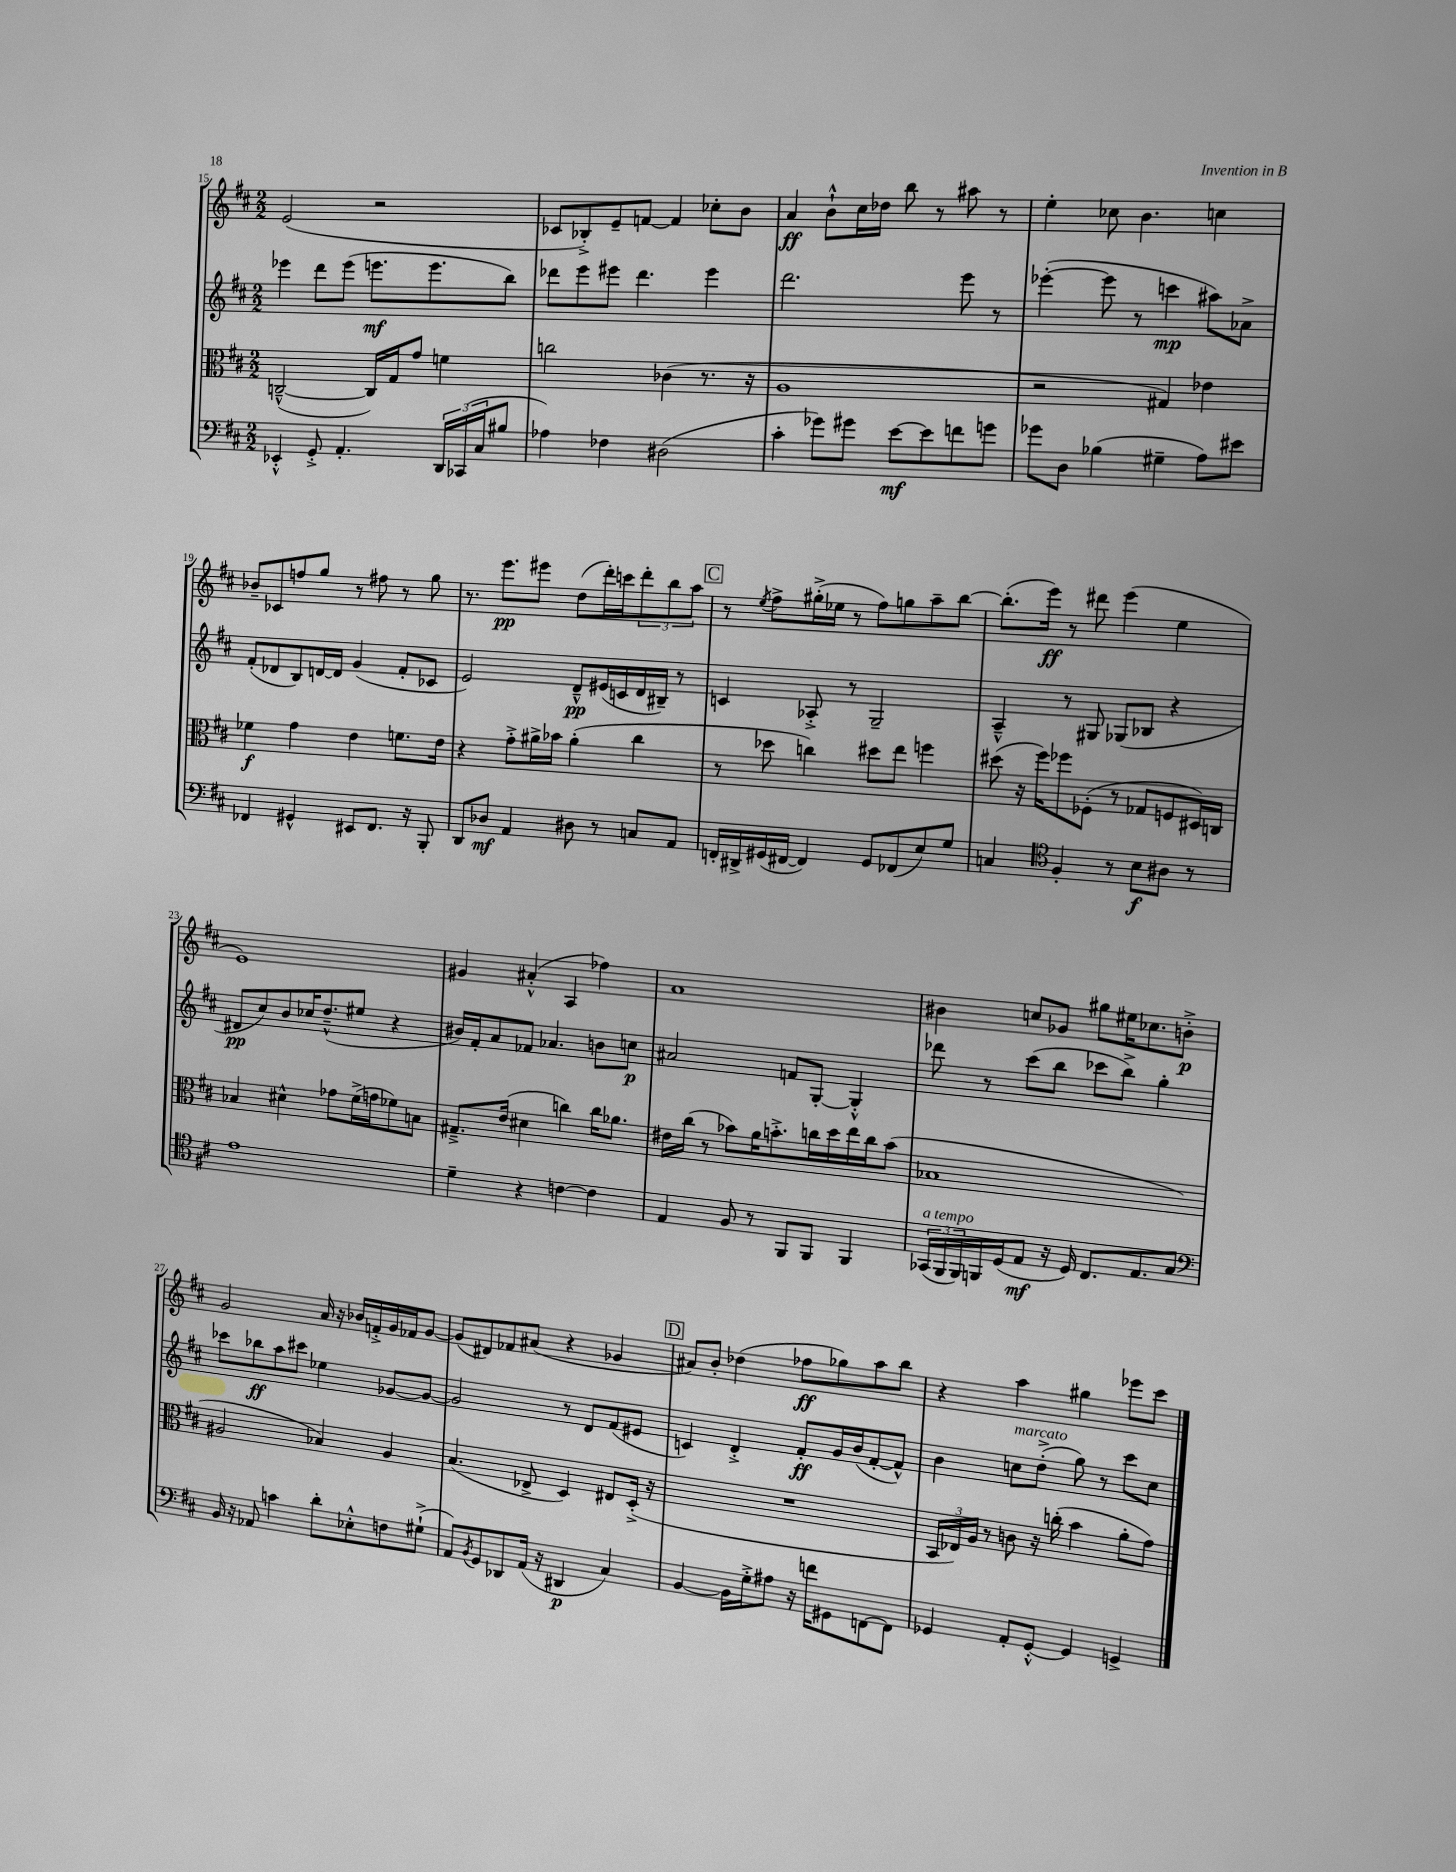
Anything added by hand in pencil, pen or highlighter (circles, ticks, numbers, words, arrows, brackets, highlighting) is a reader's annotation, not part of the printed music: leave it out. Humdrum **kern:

**kern	**dynam	**kern	**dynam	**kern	**dynam	**kern	**dynam
*part4	*part4	*part3	*part3	*part2	*part2	*part1	*part1
*staff4	*staff4	*staff3	*staff3	*staff2	*staff2	*staff1	*staff1
*clefF4	*	*clefC3	*	*clefG2	*	*clefG2	*
*k[f#c#]	*	*k[f#c#]	*	*k[f#c#]	*	*k[f#c#]	*
*M2/2	*	*M2/2	*	*M2/2	*	*M2/2	*
=15	=15	=15	=15	=15	=15	=15	=15
4EE-X'^^/	.	([2Cn~^^/	.	4eee-X\	.	(2e/	.
8GG'^/	.	.	.	8ddd\L	.	.	.
4.AA'/	.	.	.	(8eee-\J	.	.	.
.	.	16C/LL])	.	8.eeen\L	mf	2r	.
.	.	16G/J	.	.	.	.	.
.	.	8g/J	.	.	.	.	.
.	.	.	.	8.eee\	.	.	.
24DD/LL	.	4fn\	.	.	.	.	.
(24CC-X/	.	.	.	.	.	.	.
24C#/J	.	.	.	.	.	.	.
8B#X/J	.	.	.	8bb\J)	.	.	.
=16	=16	=16	=16	=16	=16	=16	=16
4A-X\)	.	2ccn\	.	8ddd-X\L	.	8c-X/L	.
.	.	.	.	8eee\	.	8B-X'^/)	.
4F-X\	.	.	.	8eee#X\J	.	8e~/	.
.	.	.	.	4.ddd-\	.	[8fn/J	.
(2D#X\	.	(4c-X\	.	.	.	4f/]	.
.	.	8.r	.	4eee#\	.	8cc-X'\L	.
.	.	.	.	.	.	8b\J	.
.	.	16r	.	.	.	.	.
=17	=17	=17	=17	=17	=17	=17	=17
4c#'\	.	1A	.	2.ddd\	.	4a/	ff
8g-X\L)	.	.	.	.	.	8b`^^\L	.
8g#X\J	.	.	.	.	.	16cc#\L	.
.	.	.	.	.	.	16dd-X\JJ	.
[8e\L	mf	.	.	.	.	8bb\	.
8e\]	.	.	.	.	.	8r	.
8fn\	.	.	.	8eee\	.	8aa#X\	.
8gn\J	.	.	.	8r	.	8r	.
=18	=18	=18	=18	=18	=18	=18	=18
8g-X\L	.	2r	.	([4eee-X'\	.	4ee'\	.
8D\J	.	.	.	.	.	.	.
(4B-X\	.	.	.	8eee-\]	.	8cc-X\	.
.	.	.	.	8r	.	4.b\	.
4G#X~\	.	4G#X/)	.	4cccn\	mp	.	.
8A\L)	.	4e-X\	.	8aa#X\L)	.	4ccn\	.
8e#X\J	.	.	.	8a-X^\J	.	.	.
!!LO:LB:g=z
=19	=19	=19	=19	=19	=19	=19	=19
4FF-X/	.	4f-X\	f	(8f#'/L	.	8b-X~/L	.
.	.	.	.	8d-X/	.	8c-X/	.
4GG#X^^/	.	4g\	.	8B/)	.	8ffn/	.
.	.	.	.	[16dn/L	.	8gg/J	.
.	.	.	.	16d/JJ]	.	.	.
8EE#X/L	.	4e\	.	(4g/	.	8r	.
8.FF-/J	.	.	.	.	.	8ff#X\	.
.	.	8.fn\L	.	8f#'/L	.	8r	.
16r	.	.	.	.	.	.	.
8BBB'/	.	.	.	8c-X/J	.	8gg\	.
.	.	16e\Jk	.	.	.	.	.
=20	=20	=20	=20	=20	=20	=20	=20
8DD/L	.	4r	.	2e/)	.	8.r	.
8D-X/J	mf	.	.	.	.	.	.
.	.	.	.	.	.	8.eee\L	pp
4AA/	.	8g'^\L	.	.	.	.	.
.	.	16a#X^\L	.	.	.	8eee#X\J	.
.	.	16b-X\JJ	.	.	.	.	.
8D#X\	.	(4a#'\	.	8d~^^/L	pp	(8dd\L	.
8r	.	.	.	(16e#X/L	.	16ddd'\L)	.
.	.	.	.	16cn/	.	16cccn\J	.
8Cn/L	.	4cc#\	.	16d/	.	12ddd'\	.
.	.	.	.	16B#X~/JJ)	.	.	.
.	.	.	.	.	.	12bb\	.
8AA/J	.	.	.	8r	.	.	.
.	.	.	.	.	.	12aa\J	.
!!LO:REH:place=s1:t=C
=21	=21	=21	=21	=21	=21	=21	=21
16FFn'/LL	.	8r	.	4cn/	.	8r	.
16DD#X^/	.	.	.	.	.	.	.
.	.	.	.	.	.	8qee/	.
(16GG#X/	.	8dd-X\	.	.	.	8ff#^\L	.
[16FF#X/JJ	.	.	.	.	.	.	.
4FF#/])	.	4ccn\)	.	8A-X'^/	.	(16gg#X'^\L	.
.	.	.	.	.	.	16ee-X\JJ	.
.	.	.	.	8r	.	8r	.
8GG#/L	.	8dd#X\L	.	2G~/	.	8ff#\L)	.
(8FF-X/	.	8ee\J	.	.	.	8ggn\	.
8E/)	.	4ffn\	.	.	.	8aa~\	.
8G/J	.	.	.	.	.	[8bb\J	.
=22	=22	=22	=22	=22	=22	=22	=22
4Cn/	.	(8dd#X\	.	4A~^^/	.	(8.bb'\L]	.
.	.	16r	.	.	.	.	.
.	.	16ff#\KL)	.	.	.	16eee\Jk)	ff
*clefC4	*	*	*	*	*	*	*
4F#'/	.	8ff-X\	.	8r	.	8r	.
.	.	(8F-X'\J	.	8G#X/	.	8ddd#X\	.
8r	.	8r	.	(8G-X/L	.	(4eee\	.
8B\L	f	8G-X/L	.	8B-X/J	.	.	.
8A#X\J	.	8Fn/	.	4r	.	4ee\	.
8r	.	16D#X/L)	.	.	.	.	.
.	.	16Cn/JJ	.	.	.	.	.
!!LO:LB:g=z
=23	=23	=23	=23	=23	=23	=23	=23
1e	.	4B-X/	.	8d#X/L	pp	1e)	.
.	.	.	.	8cc#/)	.	.	.
.	.	4d#X^^\	.	8b/	.	.	.
.	.	.	.	16cc-X/K	.	.	.
.	.	.	.	(8.dd~^^/	.	.	.
.	.	8g-X\L	.	.	.	.	.
.	.	(16f#^\L	.	8ee#X/J	.	.	.
.	.	16gn\J	.	.	.	.	.
.	.	8f-X\)	.	4r	.	.	.
.	.	8Bn\J	.	.	.	.	.
=24	=24	=24	=24	=24	=24	=24	=24
4d~\	.	8.G#X~^/L	.	16b#X/LL)	.	4g#X/	.
.	.	.	.	16f#'/J	.	.	.
.	.	.	.	8a/	.	.	.
.	.	(16e/Jk	.	.	.	.	.
4r	.	4d#X\	.	8f-X/J	.	(4a#X'^^/	.
.	.	.	.	4.a-X/	.	.	.
[4cn\	.	4ccn\)	.	.	.	4A/	.
4c\]	.	16cc\KL	.	8bn\L	.	4ff-X\)	.
.	.	8.a-X\J	.	.	.	.	.
.	.	.	.	8ccn\J	p	.	.
=25	=25	=25	=25	=25	=25	=25	=25
4E/	.	16e#X\LL	.	2a#X/	.	1a	.
.	.	(16cc#\JJ	.	.	.	.	.
.	.	8r	.	.	.	.	.
8F#/	.	8b-X\L)	.	.	.	.	.
8r	.	16a\K	.	.	.	.	.
.	.	8.bn'^\	.	.	.	.	.
8FF#/L	.	.	.	8fn/L	.	.	.
8FF#/J	.	16ccn\L	.	[8G'/J	.	.	.
.	.	16dd\	.	.	.	.	.
4FF#/	.	16ee\	.	4G'^^/]	.	.	.
.	.	16cc\J	.	.	.	.	.
.	.	(8b\J	.	.	.	.	.
=26	=26	=26	=26	=26	=26	=26	=26
!LO:TX:a:i:t=a tempo	!	!	!	!	!	!	!
(24GG-X/LL	.	1B-X	.	8ddd-X\	.	4b#X\	.
24FF#/	.	.	.	.	.	.	.
24FF#/)	.	.	.	.	.	.	.
16FFn/	.	.	.	8r	.	.	.
(16D/J	.	.	.	.	.	.	.
8E/J	mf	.	.	(8ccc#\L	.	8ccn/L	.
16r	.	.	.	8bb\J	.	8g-X/J	.
16D/)	.	.	.	.	.	.	.
8.C#/L	.	.	.	8ccc-X\L	.	8gg#X\L	.
.	.	.	.	8bb^\J)	.	16ee#X\K	.
8.E/	.	.	.	.	.	8.cc-X\	.
.	.	.	.	4gg'\	.	.	.
8G/J	.	.	.	.	.	8bn'^\J	p
!!LO:LB:g=z
=27	=27	=27	=27	=27	=27	=27	=27
*clefF4	*	*	*	*	*	*	*
16BB/	.	2A#X/	.	8ccc-X\L	.	2g/	.
16r	.	.	.	.	.	.	.
8AA-X/	.	.	.	8bb-X\	ff	.	.
4cn\	.	.	.	8aa\	.	.	.
.	.	.	.	8ccc#X\J	.	.	.
8d'\L	.	4B-X/)	.	4ee-X\	.	16a/	.
.	.	.	.	.	.	16r	.
8E-X'^^\	.	.	.	.	.	16b-X/LL	.
.	.	.	.	.	.	16fn'^/	.
8Fn\	.	4A#/	.	[8g-X/L	.	16g/	.
.	.	.	.	.	.	16f-X/J	.
(8G#X`^\J	.	.	.	8g-/J_	.	[8g/J	.
=28	=28	=28	=28	=28	=28	=28	=28
8AA/L)	.	(4.B/	.	2g-/]	.	(8g/L]	.
8qBB/	.	.	.	.	.	.	.
8GG/	.	.	.	.	.	8d#X/)	.
8DD-X/	.	.	.	.	.	8f-X/	.
(16AA/Jk	.	8E-X^/	.	.	.	(8a#X/J	.
16r	.	.	.	.	.	.	.
4DD#X/	p	4D/)	.	8r	.	4r	.
.	.	.	.	8d/L	.	.	.
4C#/)	.	8E#X/L	.	(8f#/	.	4g-X/	.
.	.	(16D'^/Jk	.	8e#X/J	.	.	.
.	.	16r	.	.	.	.	.
!!LO:REH:place=s1:t=D
=29	=29	=29	=29	=29	=29	=29	=29
[4BB/	.	1r	.	4cn/)	.	8a#X/L)	.
.	.	.	.	.	.	8b'/J	.
16BB\LL]	.	.	.	4d'^/	.	(4dd-X\	.
16G'^\J	.	.	.	.	.	.	.
8A#X\J	.	.	.	.	.	.	.
16r	.	.	.	8f#'/L	ff	8ff-X\L	ff
16fn\KL	.	.	.	.	.	.	.
8GG#X\	.	.	.	16g/L	.	8gg-X\)	.
.	.	.	.	(16b/J	.	.	.
[8FFn\	.	.	.	[8f#'/	.	8aa\	.
8FF\J]	.	.	.	8f#^^/J])	.	8bb\J	.
=30	=30	=30	=30	=30	=30	=30	=30
4GG-X/	.	24BB/LL	.	4b\	.	4r	.
.	.	24E-X/)	.	.	.	.	.
.	.	24A/JJ	.	.	.	.	.
.	.	8r	.	.	.	.	.
!	!	!	!	!LO:TX:a:i:t=marcato	!	!	!
8AA'/L	.	8cn\	.	8ccn\L	.	4aa\	.
[8GG-'^^/J	.	16r	.	(8dd'^\J	.	.	.
.	.	(16ccn'\	.	.	.	.	.
4GG-/]	.	4b\	.	8gg\)	.	4gg#X\	.
.	.	.	.	8r	.	.	.
4GGn^/	.	8a'\L	.	8ccc#\L	.	8eee-X\L	.
.	.	8g\J)	.	8cc\J	.	8ccc#\J	.
==	==	==	==	==	==	==	==
*-	*-	*-	*-	*-	*-	*-	*-
